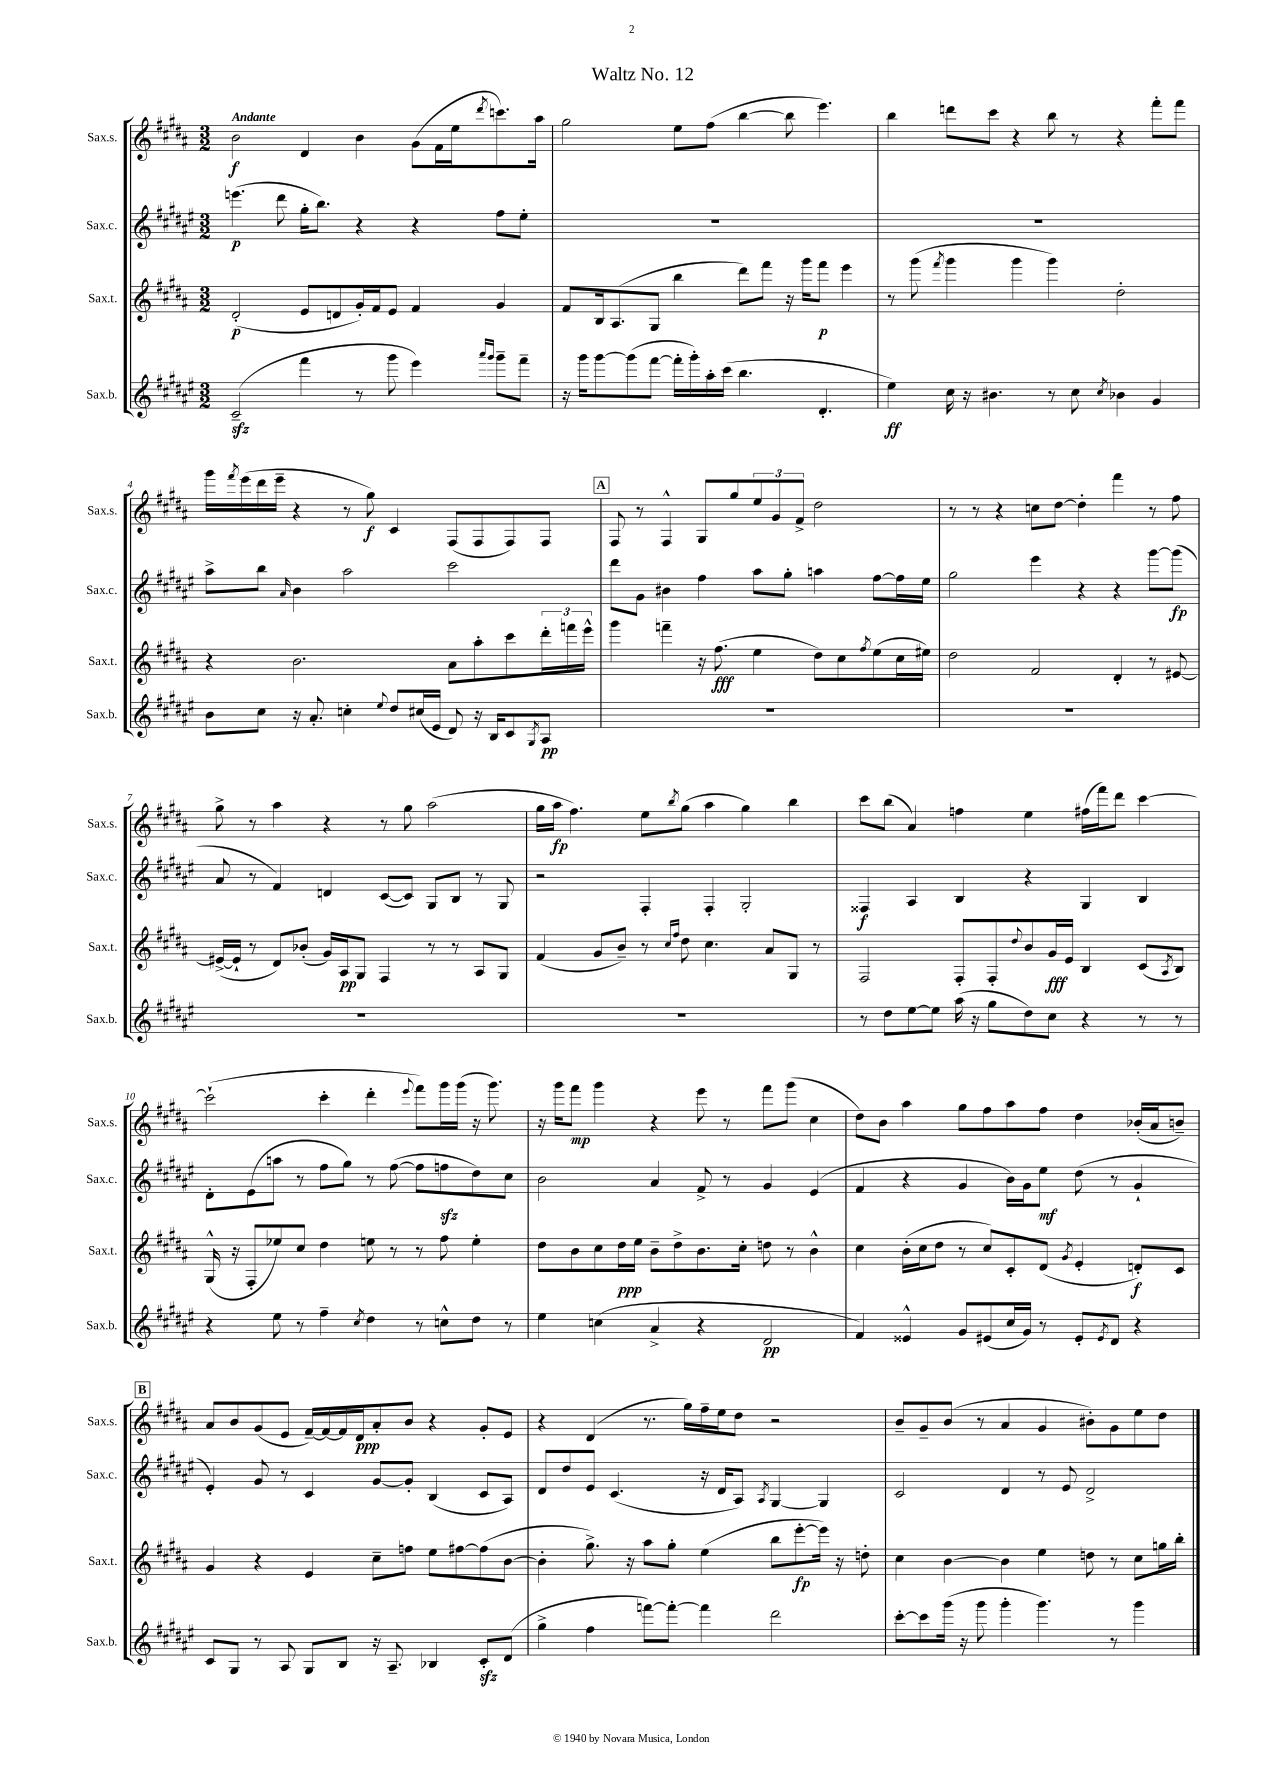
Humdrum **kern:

**kern	**kern	**kern	**kern
*staff4	*staff3	*staff2	*staff1
*clefG2	*clefG2	*clefG2	*clefG2
*k[f#c#g#d#a#e#]	*k[f#c#g#d#a#]	*k[f#c#g#d#a#e#]	*k[f#c#g#d#a#]
*M3/2	*M3/2	*M3/2	*M3/2
(2c#~	(2d#'	(4.eee	2b
.	.	8ddd#	.
4fff#	8e	16gg#'	4d#
.	.	8.bb)	.
.	8d	.	.
8r	16g#')	4r	4b
.	16f#	.	.
8ggg#	8e	.	.
4eee#)	4f#	4r	(8g#
.	.	.	16f#
.	.	.	16ee
16qqaaa#	.	.	.
16qqggg#	.	.	8qddd#
8ggg#~	4g#	8ff#	8.ccc)
8fff#~	.	8ee#'	.
.	.	.	16aa#
=	=	=	=
16r	8f#	1.r	2gg#
16ggg#	.	.	.
[8ggg#	16B	.	.
.	(8.A#	.	.
(8ggg#]	.	.	.
[8fff#	8G#	.	.
16fff#']	4bb	.	8ee
16ggg#')	.	.	.
16aa#'	.	.	(8ff#
(16ccc#	.	.	.
4.bb	8ddd#)	.	[4bb
.	8fff#	.	.
.	16r	.	8bb]
.	16ggg#	.	.
4.d#'	8fff#	.	4.eee)
.	4eee	.	.
=	=	=	=
4ee#)	8r	1.r	4bb
.	(8ggg#	.	.
.	8qfff#	.	.
16cc#	4ggg#	.	8ddd
16r	.	.	.
4.b#	.	.	8ccc#
.	4ggg#	.	4r
8r	4ggg#)	.	8bb
8cc#	.	.	8r
8qcc#	.	.	.
4b-	2dd#'	.	4r
4g#	.	.	8fff#'
.	.	.	8fff#
=	=	=	=
8b	4r	8aa#^	16ggg#
.	.	.	8qfff#
.	.	.	(16eee
8cc#	.	8bb	16ddd#
.	.	.	16eee~
.	.	16qqa#	.
16r	2.b	4b	4r
8.a#'	.	.	.
4cc'	.	2aa#	8r
.	.	.	8gg#)
8qqee#	.	.	.
8dd#	.	.	4c#
(16cc#	.	.	.
16e#	.	.	.
8d#)	8a#	2ccc#	(8F#
16r	8aa#'	.	8F#
16B	.	.	.
8c#	8ccc#	.	8F#)
8qG#	.	.	.
8A#	24ddd#'	.	8F#
.	24fff	.	.
.	24eee^^	.	.
=	=	=	=
1.r	4ggg#	8ddd#	8F#
.	.	8g#	8r
.	4fff~	4b#	4F#^^
.	16r	4ff#	8G#
.	(8.ff#	.	.
.	.	.	8gg#
.	4ee	8aa#	12ee
.	.	.	12g#
.	.	8gg#'	.
.	.	.	12f#^
.	8dd#)	4aa	2dd#
.	8cc#	.	.
.	8qff#	.	.
.	(8ee	[8ff#	.
.	16cc#	16ff#]	.
.	16ee#)	16ee#	.
=	=	=	=
1.r	2dd#	2gg#	8r
.	.	.	8r
.	.	.	4r
.	2f#	4eee#	8cc
.	.	.	[8dd#
.	.	4r	4dd#']
.	4d#'	4r	4fff#
.	8r	[8ggg#	8r
.	[8e#	(8ggg#]	8ff#
=	=	=	=
1.r	(16e#^_	8a#	8gg#^
.	16e#`]	.	.
.	8r	8r	8r
.	8d#)	4f#)	4aa#
.	(8b-'	.	.
.	16g#)	4d	4r
.	16A#	.	.
.	8G#	.	.
.	4F#	([8c#	8r
.	.	8c#])	8gg#
.	8r	8G#	(2aa#
.	8r	8B	.
.	8A#	8r	.
.	8G#	8G#	.
=	=	=	=
1.r	(4f#	2r	16gg#
.	.	.	16aa#
.	.	.	4.ff#)
.	8g#	.	.
.	8b~)	.	.
.	8r	4F#'	8ee
.	16qqcc#	.	.
.	16qqff#	.	8qbb
.	8dd#	.	(8gg#
.	4.cc#	4F#'	4aa#
.	.	2G#'	4gg#)
.	8a#	.	.
.	8G#	.	4bb
.	8r	.	.
=	=	=	=
8r	2F#	4F##	8ccc#
8dd#	.	.	(8bb
[8ee#	.	4A#	4a#)
8ee#]	.	.	.
(16aa#	8F#'	4B	4ff
16r	.	.	.
8gg#	8F#'	.	.
.	8qqdd#	.	.
8dd#)	8b	4r	4ee
8cc#	16g#	.	.
.	16e	.	.
4r	4B	4G#	(16ff#
.	.	.	16fff#)
.	.	.	8ddd#
8r	(8c#	4B	[4ccc#
.	8qA#	.	.
8r	8B)	.	.
=	=	=	=
4r	(16G#^^	8d#'	(2ccc#`]
.	16r	.	.
.	8F#'	(8e#	.
8ee#	8ee-)	8aa	.
8r	8cc#	8r	.
4ff#~	4dd#	8ff#	4ccc#'
.	.	8gg#)	.
8qcc#	.	.	.
4dd#	8ee	8r	4ddd#'
.	8r	([8ff#	.
.	.	.	8qqeee
8r	8r	8ff#]	8fff#)
8cc^^	8ff#	8ff	16ggg#
.	.	.	(16ggg#
8dd#	4ee'	8dd#)	16r
.	.	.	8.ggg#)
8r	.	8cc#	.
=	=	=	=
4ee#	8dd#	2b	16r
.	.	.	16ggg#
.	8b	.	8fff#
(4cc	8cc#	.	4ggg#
.	16dd#	.	.
.	16ee	.	.
4a#^	8b~	4a#	4r
.	8dd#^	.	.
4r	8.b	8f#^	8eee
.	.	8r	8r
.	16cc#'	.	.
2d#	8dd	4g#	8fff#
.	8r	.	(8ggg#
.	4b^^	(4e#	4cc#
=	=	=	=
4f#)	4cc#	4f#	8dd#)
.	.	.	8b
4e##^^	(16b'	4r	4aa#
.	16cc#	.	.
.	8dd#	.	.
8g#	8r	4g#	8gg#
(8e#	8cc#)	.	8ff#
16cc#	8c#'	16b)	8aa#
16g#)	.	16g#	.
8r	(8d#	8ee#	8ff#
.	8qg#	.	.
8e#'	4e'	(8dd#	4dd#
8qe#	.	.	.
8d#	.	8r	.
4r	8d')	4g#`	(16b-'
.	.	.	16a#
.	8c#	.	8b~)
=	=	=	=
8c#	4g#	4e#')	8a#
8G#	.	.	8b
8r	4r	8g#	(8g#
8A#	.	8r	8e
8G#	4e	4c#	[16f#~)
.	.	.	16f#_
8B	.	.	16f#]
.	.	.	16d#
16r	8cc#~	[8g#	8a#'
8.A#~	.	.	.
.	8ff	8g#']	8b
4B-	8ee	(4B	4r
.	[8ff#	.	.
8c#'	(8ff#]	8c#	8g#'
(8d#	[8b	8A#)	8e
=	=	=	=
4gg#^	4b']	8d#	4r
.	.	8dd#	.
4ff#	8.gg#^)	8e#	(4d#
.	.	(4.c#	.
.	16r	.	.
[8fff)	8aa#	.	8.r
8fff'_	8gg#'	.	.
.	.	.	16gg#)
4fff]	(4ee	16r	16ff#~
.	.	16d#	16ee
.	.	8A#)	8dd#
.	.	8qA#	.
2ddd#	8bb	[4G#	2r
.	[8eee'	.	.
.	16eee])	4G#]	.
.	16r	.	.
.	8dd'	.	.
=	=	=	=
[8ccc#'	4cc#	2c#	8b~
8ccc#]	.	.	8g#~
(16ggg#	[4b	.	(8b
16r	.	.	.
8ggg#	.	.	8r
4ggg#'	4b]	4d#	4a#
4.ggg#)	4ee	8r	4g#
.	.	8e#	.
.	8dd	2d#^	8b#')
8r	8r	.	8g#
4ggg#	8cc#	.	8ee
.	16gg	.	8dd#
.	16bb'	.	.
==	==	==	==
*-	*-	*-	*-
